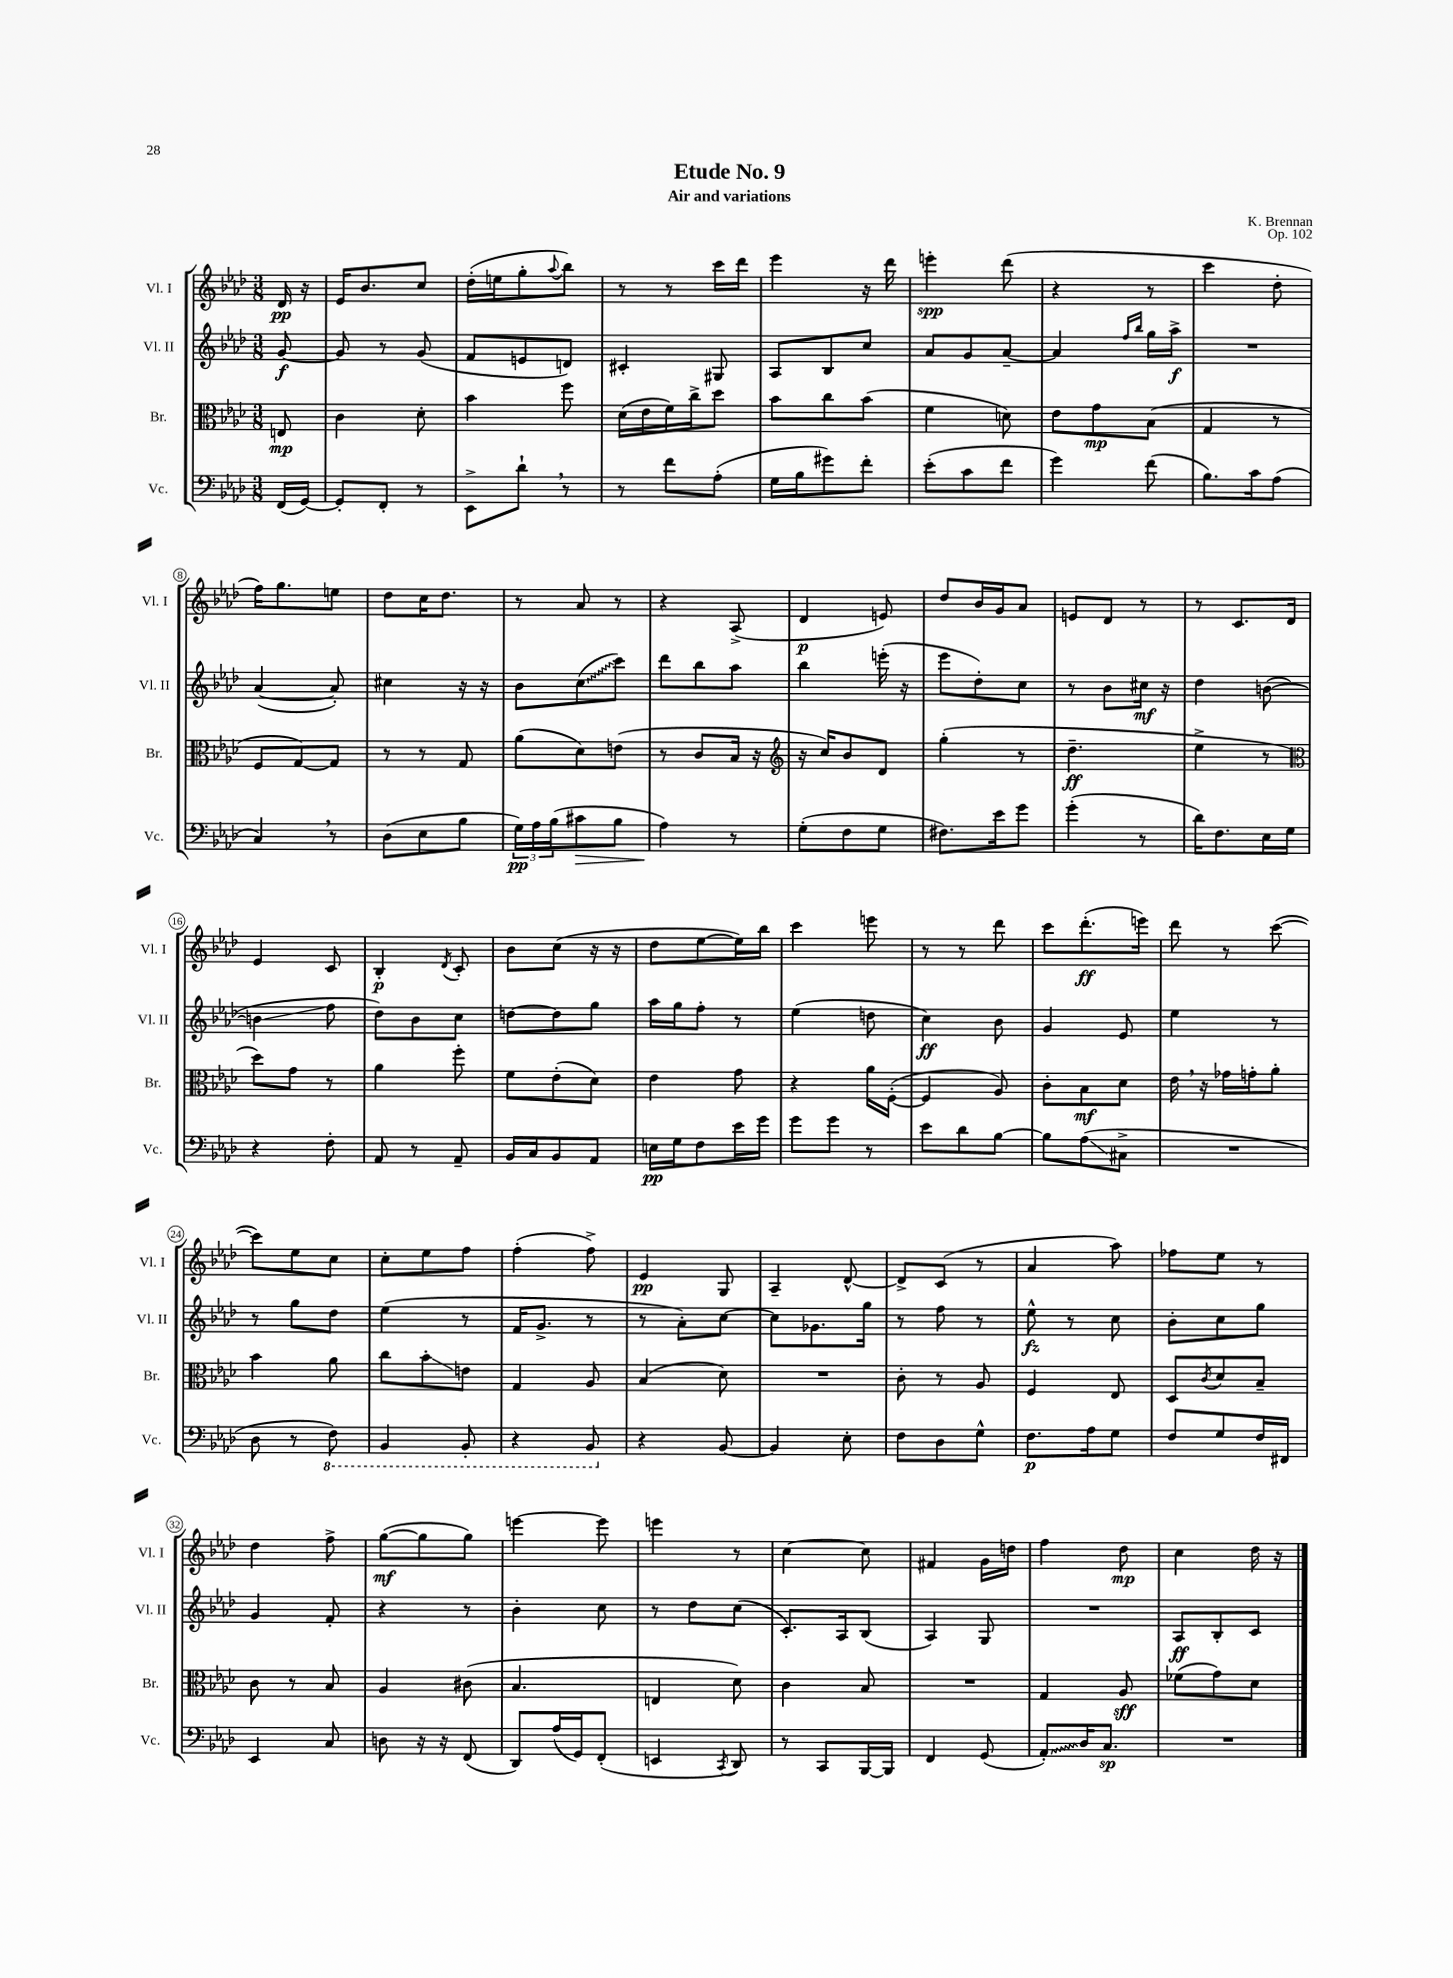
\header { title = "Etude No. 9" composer = "K. Brennan" subtitle = "Air and variations" opus = "Op. 102" }
<<
\new StaffGroup <<
\new Staff = "s0" \with { instrumentName = "Vl. I" shortInstrumentName = "Vl. I" } {
    \clef treble \key aes \major \numericTimeSignature \time 3/8 \partial 8
    des'16\pp r16 |
    ees'16 bes'8. c''8 |
    des''16-.( e''16 g''8-. \appoggiatura { aes''8 } bes''8) |
    r8 r8 c'''16 des'''16 |
    ees'''4 r16 des'''16 |
    e'''4-.\spp des'''8( |
    r4 r8 |
    c'''4 des''8-. |
    f''16) g''8. e''8 |
    des''8 c''16 des''8. |
    r8 aes'8 r8 |
    r4 aes8->( |
    des'4\p e'8) |
    des''8 bes'16 g'16 aes'8 |
    e'8 des'8 r8 |
    r8 c'8. des'16 |
    ees'4 c'8 |
    bes4-.\p \acciaccatura { des'8 } c'8-. |
    bes'8 c''8( r16 r16 |
    des''8 ees''8~ ees''16) bes''16 |
    c'''4 e'''8 |
    r8 r8 des'''8 |
    c'''8 des'''8.-.\ff( e'''16) |
    des'''8 r8 c'''8~( |
    c'''8) ees''8 c''8 |
    c''8-. ees''8 f''8 |
    f''4-.( f''8->) |
    ees'4\pp g8 |
    aes4-- des'8~-^ |
    des'8-> c'8( r8 |
    aes'4 aes''8) |
    fes''8 ees''8 r8 |
    des''4 f''8-> |
    g''8~\mf( g''8 g''8) |
    e'''4~ e'''8 |
    e'''4 r8 |
    c''4~ c''8 |
    fis'4 g'16 d''16 |
    f''4 des''8\mp |
    c''4 des''16 r16 \bar "|." |
}
\new Staff = "s1" \with { instrumentName = "Vl. II" shortInstrumentName = "Vl. II" } {
    \clef treble \key aes \major \numericTimeSignature \time 3/8 \partial 8
    g'8~\f |
    g'8 r8 g'8( |
    f'8 e'8 d'8) |
    cis'4-. gis8 |
    aes8 bes8 c''8 |
    aes'8 g'8 aes'8~-- |
    aes'4 \grace { f''16 bes''16 } g''16 aes''16->\f |
    R4. |
    aes'4~( aes'8-.) |
    cis''4 r16 r16 |
    bes'8 \once \override Glissando.style = #'zigzag c''8\glissando( c'''8) |
    des'''8 bes''8 aes''8 |
    bes''4 e'''16-.( r16 |
    ees'''8 des''8-.) c''8 |
    r8 bes'8 cis''16\mf r16 |
    des''4 b'8~( |
    b'4\glissando f''8 |
    des''8) bes'8 c''8 |
    d''8~ d''8 g''8 |
    aes''16 g''16 f''8-. r8 |
    ees''4( d''8 |
    c''4\ff) bes'8 |
    g'4 ees'8 |
    ees''4 r8 |
    r8 g''8 des''8 |
    ees''4( r8 |
    f'16 g'8.-> r8 |
    r8 aes'8-.) c''8~ |
    c''8 ges'8. g''16 |
    r8 f''8 r8 |
    ees''8-^\fz r8 c''8 |
    bes'8-. c''8 g''8 |
    g'4 f'8-. |
    r4 r8 |
    bes'4-. c''8 |
    r8 des''8 c''8( |
    c'8.-.) aes16 bes8( |
    aes4) g8 |
    R4. |
    aes8\ff bes8-. c'8 \bar "|." |
}
\new Staff = "s2" \with { instrumentName = "Br." shortInstrumentName = "Br." } {
    \clef alto \key aes \major \numericTimeSignature \time 3/8 \partial 8
    e8\mp |
    c'4 des'8-. |
    bes'4 f''8 |
    des'16( ees'16 f'16) c''16-> des''8 |
    bes'8 c''8 bes'8( |
    f'4 d'8) |
    ees'8 g'8\mp bes8( |
    g4 r8 |
    f8 g8~) g8 |
    r8 r8 g8 |
    aes'8( des'8) e'8( |
    r8 c'8 bes16 r16 |
    \clef treble r16 c''16) bes'8 des'8 |
    g''4-.( r8 |
    des''4.--\ff |
    ees''4-> r8 |
    \clef alto des''8) g'8 r8 |
    aes'4 f''8-. |
    f'8 ees'8-.( des'8) |
    ees'4 g'8 |
    r4 aes'16 f16~-.( |
    f4 aes8) |
    c'8-. bes8\mf des'8 |
    ees'16 \breathe r16 ges'16 g'16-. aes'8-. |
    bes'4 aes'8 |
    c''8 bes'8-.\glissando e'8 |
    g4 aes8 |
    bes4( des'8) |
    R4. |
    c'8-. r8 aes8 |
    f4 ees8 |
    des8 \acciaccatura { c'8 } des'8 bes8-- |
    c'8 r8 bes8 |
    aes4 cis'8( |
    bes4. |
    e4 des'8) |
    c'4 bes8 |
    R4. |
    g4 aes8\sff |
    fes'8( g'8) des'8 \bar "|." |
}
\new Staff = "s3" \with { instrumentName = "Vc." shortInstrumentName = "Vc." } {
    \clef bass \key aes \major \numericTimeSignature \time 3/8 \partial 8
    f,16( g,16~) |
    g,8-. f,8-. r8 |
    ees,8-> des'8-! \breathe r8 |
    r8 f'8 aes8-.( |
    g16 bes16 gis'8) f'8-. |
    ees'8-.( c'8 f'8 |
    g'4) f'8( |
    bes8.) c'16 aes8( |
    c4) \breathe r8 |
    des8( ees8 bes8 |
    \tuplet 3/2 { g16\pp) aes16 bes16( } cis'8\> bes8 |
    aes4\!) r8 |
    g8-.( f8 g8 |
    fis8.) ees'16 g'8 |
    g'4-.( r8 |
    des'16) f8. ees16 g16 |
    r4 f8-. |
    aes,8 r8 aes,8-- |
    bes,16 c16 bes,8 aes,8 |
    e16\pp g16 f8 ees'16 g'16 |
    g'8 g'8 r8 |
    ees'8 des'8 bes8~ |
    bes8 aes8\glissando( cis8-> |
    R4. |
    des8 r8 \ottava #-1 f,8) |
    bes,,4 bes,,8-. |
    r4 bes,,8 \ottava #0 |
    r4 bes,8~ |
    bes,4 ees8-. |
    f8 des8 g8-^ |
    f8.\p aes16 g8 |
    f8 g8 f16 fis,16 |
    ees,4 c8 |
    d8 r16 r16 f,8( |
    des,8) aes16( g,16) f,8-.( |
    e,4 \acciaccatura { c,8 } des,8) |
    r8 c,8 bes,,16~ bes,,16 |
    f,4 g,8( |
    \once \override Glissando.style = #'zigzag aes,8-.\glissando) des16 c8.\sp |
    R4. \bar "|." |
}
>>
>>
\layout { \context { \Score \override BarNumber.stencil = #(make-stencil-circler 0.1 0.3 ly:text-interface::print) } }
